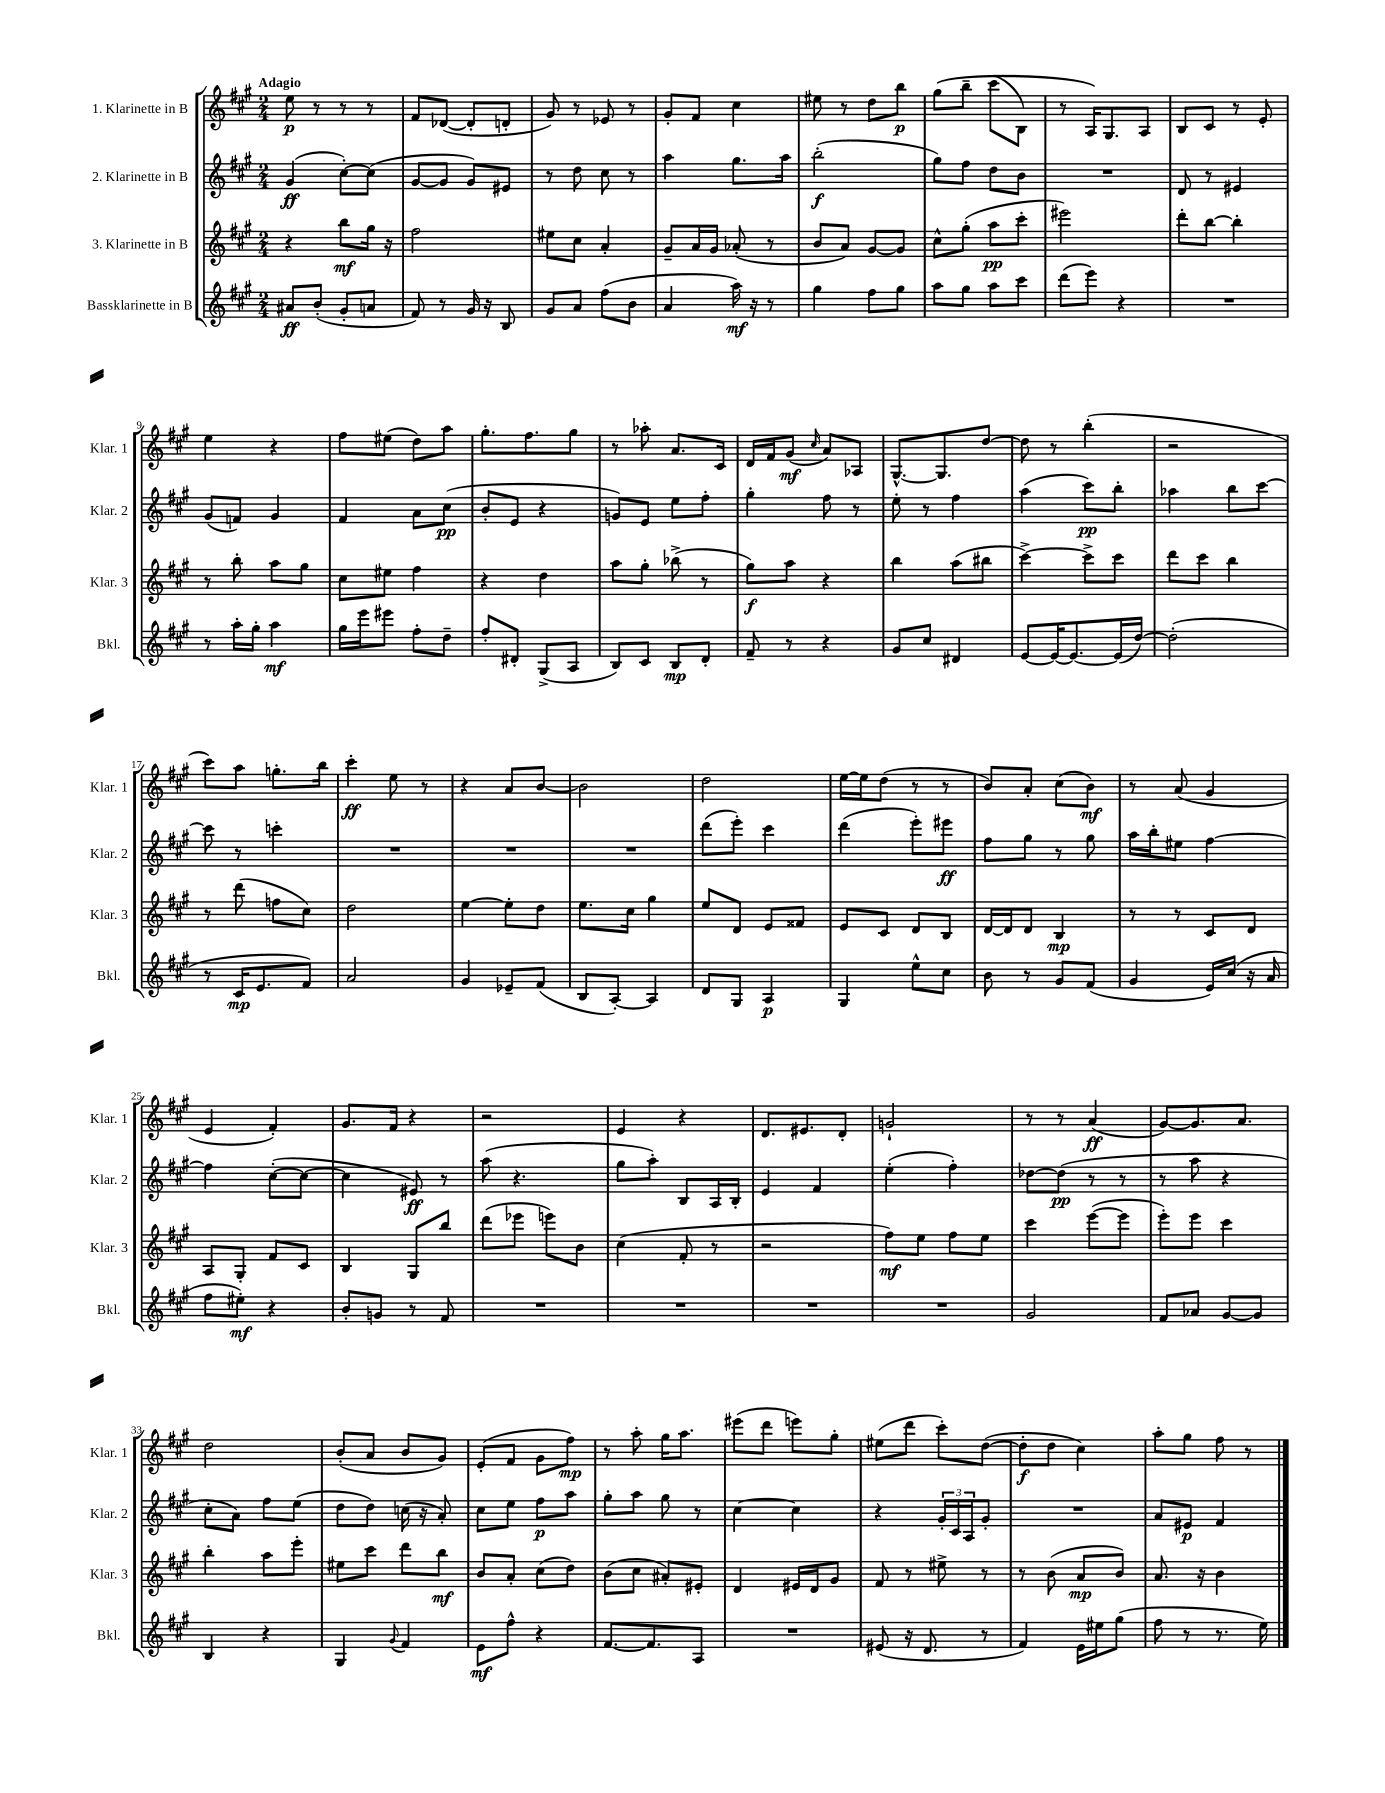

**kern	**dynam	**kern	**dynam	**kern	**dynam	**kern	**dynam
*part4	*part4	*part3	*part3	*part2	*part2	*part1	*part1
*staff4	*staff4	*staff3	*staff3	*staff2	*staff2	*staff1	*staff1
*I"Bassklarinette in B	*	*I"3. Klarinette in B	*	*I"2. Klarinette in B	*	*I"1. Klarinette in B	*
*I'Bkl.	*	*I'Klar. 3	*	*I'Klar. 2	*	*I'Klar. 1	*
*clefG2	*	*clefG2	*	*clefG2	*	*clefG2	*
*k[f#c#g#]	*	*k[f#c#g#]	*	*k[f#c#g#]	*	*k[f#c#g#]	*
*M2/4	*	*M2/4	*	*M2/4	*	*M2/4	*
=1	=1	=1	=1	=1	=1	=1	=1
!	!	!	!	!	!	!LO:TX:a:B:t=Adagio	!
8a#X/L	ff	4r	.	(4g#/	ff	8ee\	p
(8b'/J	.	.	.	.	.	8r	.
8g#'/L	.	8bb\L	mf	[8cc#'\L)	.	8r	.
8an/J	.	16gg#\Jk	.	(8cc#\J]	.	8r	.
.	.	16r	.	.	.	.	.
=2	=2	=2	=2	=2	=2	=2	=2
8f#/)	.	2ff#\	.	[8g#/L	.	8f#/L	.
8r	.	.	.	8g#/J]	.	([8d-X/J	.
16g#/	.	.	.	8g#/L)	.	8d-'/L]	.
16r	.	.	.	.	.	.	.
8B/	.	.	.	8e#X/J	.	8dn'/J	.
=3	=3	=3	=3	=3	=3	=3	=3
8g#/L	.	8ee#X\L	.	8r	.	8g#/)	.
8a/J	.	8cc#\J	.	8dd\	.	8r	.
(8ff#\L	.	4a'/	.	8cc#\	.	8e-X/	.
8b\J	.	.	.	8r	.	8r	.
=4	=4	=4	=4	=4	=4	=4	=4
4a/	.	8g#~/L	.	4aa\	.	8g#'/L	.
.	.	16a/L	.	.	.	8f#/J	.
.	.	16g#/JJ	.	.	.	.	.
16aa\)	mf	(8a-X'/	.	8.gg#\L	.	4cc#\	.
16r	.	.	.	.	.	.	.
8r	.	8r	.	.	.	.	.
.	.	.	.	16aa\Jk	.	.	.
=5	=5	=5	=5	=5	=5	=5	=5
4gg#\	.	8b/L	.	(2bb'\	f	8ee#X\	.
.	.	8a/J)	.	.	.	8r	.
8ff#\L	.	[8g#/L	.	.	.	8dd\L	.
8gg#\J	.	8g#/J]	.	.	.	8bb\J	p
=6	=6	=6	=6	=6	=6	=6	=6
8aa\L	.	8cc#^^\L	.	8gg#\L)	.	(8gg#\L	.
8gg#\J	.	(8gg#'\J	.	8ff#\J	.	8bb~\J	.
8aa\L	.	8aa\L	pp	8dd\L	.	(8ccc#\L	.
8ccc#\J	.	8ccc#'\J	.	8b\J	.	8B\J)	.
=7	=7	=7	=7	=7	=7	=7	=7
(8ddd\L	.	2eee#X\)	.	2r	.	8r	.
8eee\J)	.	.	.	.	.	16A/KL)	.
.	.	.	.	.	.	8.G#/	.
4r	.	.	.	.	.	.	.
.	.	.	.	.	.	8A/J	.
=8	=8	=8	=8	=8	=8	=8	=8
2r	.	8ddd'\L	.	8d/	.	8B/L	.
.	.	[8bb\J	.	8r	.	8c#/J	.
.	.	4bb'\]	.	4e#X/	.	8r	.
.	.	.	.	.	.	8e'/	.
!!LO:LB:g=z
=9	=9	=9	=9	=9	=9	=9	=9
8r	.	8r	.	(8g#/L	.	4ee\	.
16aa'\LL	.	8bb'\	.	8fn/J)	.	.	.
16gg#'\JJ	.	.	.	.	.	.	.
4aa\	mf	8aa\L	.	4g#/	.	4r	.
.	.	8gg#\J	.	.	.	.	.
=10	=10	=10	=10	=10	=10	=10	=10
16gg#\LL	.	8cc#\L	.	4f#/	.	8ff#\L	.
16eee\J	.	.	.	.	.	.	.
8eee#X\J	.	8ee#X\J	.	.	.	(8ee#X\J	.
8ff#'\L	.	4ff#\	.	8a\L	.	8dd\L)	.
8dd~\J	.	.	.	(8cc#\J	pp	8aa\J	.
=11	=11	=11	=11	=11	=11	=11	=11
8ff#'/L	.	4r	.	8b'/L	.	8.gg#'\L	.
8d#X'/J	.	.	.	8e/J	.	.	.
.	.	.	.	.	.	8.ff#\	.
(8G#^/L	.	4dd\	.	4r	.	.	.
8A/J	.	.	.	.	.	8gg#\J	.
=12	=12	=12	=12	=12	=12	=12	=12
8B/L)	.	8aa\L	.	8gn/L)	.	8r	.
8c#/J	.	8gg#'\J	.	8e/J	.	8aa-X'\	.
8B/L	mp	(8bb-X^\	.	8ee\L	.	8.a/L	.
8d'/J	.	8r	.	8ff#'\J	.	.	.
.	.	.	.	.	.	16c#/Jk	.
=13	=13	=13	=13	=13	=13	=13	=13
8f#~/	.	8gg#\L)	f	4gg#'\	.	16d/LL	.
.	.	.	.	.	.	16f#/J	.
8r	.	8aa\J	.	.	.	(8g#/J	mf
.	.	.	.	.	.	16qqcc#/	.
4r	.	4r	.	8ff#\	.	8a/L)	.
.	.	.	.	8r	.	8A-X/J	.
=14	=14	=14	=14	=14	=14	=14	=14
8g#/L	.	4bb\	.	8ee'\	.	[8.G#^^/L	.
8cc#/J	.	.	.	8r	.	.	.
.	.	.	.	.	.	8.G#/]	.
4d#X/	.	(8aa\L	.	4ff#\	.	.	.
.	.	8bb#X\J	.	.	.	[8dd/J	.
=15	=15	=15	=15	=15	=15	=15	=15
[8e/L	.	[4ccc#^\)	.	(4aa\	.	8dd\]	.
16e/K_	.	.	.	.	.	8r	.
8.e/_	.	.	.	.	.	.	.
.	.	8ccc#^\L]	.	8ccc#\L)	pp	(4bb'\	.
(16e/L]	.	8ccc#\J	.	8bb'\J	.	.	.
[16dd/JJ)	.	.	.	.	.	.	.
=16	=16	=16	=16	=16	=16	=16	=16
(2dd'\]	.	8ddd\L	.	4aa-X\	.	2r	.
.	.	8ccc#\J	.	.	.	.	.
.	.	4bb\	.	8bb\L	.	.	.
.	.	.	.	[8ccc#\J	.	.	.
!!LO:LB:g=z
=17	=17	=17	=17	=17	=17	=17	=17
8r	.	8r	.	8ccc#\]	.	8ccc#\L)	.
16c#/KL	mp	(8ddd\	.	8r	.	8aa\J	.
8.e/	.	.	.	.	.	.	.
.	.	8ffn\L	.	4cccn'\	.	8.ggn'\L	.
8f#/J)	.	8cc#\J)	.	.	.	.	.
.	.	.	.	.	.	16bb\Jk	.
=18	=18	=18	=18	=18	=18	=18	=18
2a/	.	2dd\	.	2r	.	4ccc#'\	ff
.	.	.	.	.	.	8ee\	.
.	.	.	.	.	.	8r	.
=19	=19	=19	=19	=19	=19	=19	=19
4g#/	.	[4ee\	.	2r	.	4r	.
8e-X~/L	.	8ee'\L]	.	.	.	8a/L	.
(8f#/J	.	8dd\J	.	.	.	[8b/J	.
=20	=20	=20	=20	=20	=20	=20	=20
8B/L	.	8.ee\L	.	2r	.	2b\]	.
[8A'/J)	.	.	.	.	.	.	.
.	.	16cc#\Jk	.	.	.	.	.
4A/]	.	4gg#\	.	.	.	.	.
=21	=21	=21	=21	=21	=21	=21	=21
8d/L	.	8ee/L	.	(8ddd\L	.	2dd\	.
8G#/J	.	8d/J	.	8eee'\J)	.	.	.
4A/	p	8e/L	.	4ccc#\	.	.	.
.	.	8f##X/J	.	.	.	.	.
=22	=22	=22	=22	=22	=22	=22	=22
4G#/	.	8e/L	.	(4ddd\	.	[16ee\LL	.
.	.	.	.	.	.	16ee\J]	.
.	.	8c#/J	.	.	.	(8dd\J	.
8ee^^\L	.	8d/L	.	8eee'\L)	.	8r	.
8cc#\J	.	8B/J	.	8eee#X\J	ff	8r	.
=23	=23	=23	=23	=23	=23	=23	=23
8b\	.	[16d/LL	.	8ff#\L	.	8b/L)	.
.	.	16d/J]	.	.	.	.	.
8r	.	8d/J	.	8gg#\J	.	8a'/J	.
8g#/L	.	4B/	mp	8r	.	(8cc#\L	.
(8f#/J	.	.	.	8gg#\	.	8b\J)	mf
=24	=24	=24	=24	=24	=24	=24	=24
4g#/	.	8r	.	16aa\LL	.	8r	.
.	.	.	.	16bb'\J	.	.	.
.	.	8r	.	8ee#X\J	.	(8a/	.
16e/LL)	.	8c#/L	.	[4ff#\	.	4g#/	.
(16cc#/JJ	.	.	.	.	.	.	.
16r	.	8d/J	.	.	.	.	.
16a/	.	.	.	.	.	.	.
!!LO:LB:g=z
=25	=25	=25	=25	=25	=25	=25	=25
8ff#\L	.	8A/L	.	4ff#\]	.	4e/	.
8ee#X'\J)	mf	8G#'/J	.	.	.	.	.
4r	.	8f#/L	.	([8cc#'\L	.	4f#'/)	.
.	.	8c#/J	.	8cc#\J_	.	.	.
=26	=26	=26	=26	=26	=26	=26	=26
8b'/L	.	4B/	.	4cc#\]	.	8.g#/L	.
8gn/J	.	.	.	.	.	.	.
.	.	.	.	.	.	16f#/Jk	.
8r	.	8G#/L	.	8e#X/)	ff	4r	.
8f#/	.	8bb/J	.	8r	.	.	.
=27	=27	=27	=27	=27	=27	=27	=27
2r	.	(8ddd\L	.	(8aa\	.	2r	.
.	.	8eee-X\J	.	4.r	.	.	.
.	.	8eeen\L)	.	.	.	.	.
.	.	8b\J	.	.	.	.	.
=28	=28	=28	=28	=28	=28	=28	=28
2r	.	(4cc#\	.	8gg#\L	.	4e/	.
.	.	.	.	8aa'\J)	.	.	.
.	.	8f#'/	.	8B/L	.	4r	.
.	.	8r	.	16A/L	.	.	.
.	.	.	.	16B'/JJ	.	.	.
=29	=29	=29	=29	=29	=29	=29	=29
2r	.	2r	.	4e/	.	8.d/L	.
.	.	.	.	.	.	8.e#X/	.
.	.	.	.	4f#/	.	.	.
.	.	.	.	.	.	8d'/J	.
=30	=30	=30	=30	=30	=30	=30	=30
2r	.	8ff#\L)	mf	(4ee'\	.	2gn`/	.
.	.	8ee\J	.	.	.	.	.
.	.	8ff#\L	.	4ff#'\)	.	.	.
.	.	8ee\J	.	.	.	.	.
=31	=31	=31	=31	=31	=31	=31	=31
2g#/	.	4ccc#\	.	[8dd-X\L	.	8r	.
.	.	.	.	(8dd-\J]	pp	8r	.
.	.	([8eee\L	.	8r	.	(4a/	ff
.	.	8eee\J]	.	8r	.	.	.
=32	=32	=32	=32	=32	=32	=32	=32
8f#/L	.	8eee'\L)	.	8r	.	[8g#/L)	.
8a-X/J	.	8eee\J	.	8aa\	.	8.g#/]	.
[8g#/L	.	4ccc#\	.	4r	.	.	.
.	.	.	.	.	.	8.a/J	.
8g#/J]	.	.	.	.	.	.	.
!!LO:LB:g=z
=33	=33	=33	=33	=33	=33	=33	=33
4B/	.	4bb'\	.	8cc#'\L	.	2dd\	.
.	.	.	.	8a\J)	.	.	.
4r	.	8aa\L	.	8ff#\L	.	.	.
.	.	8eee'\J	.	(8ee\J	.	.	.
=34	=34	=34	=34	=34	=34	=34	=34
4G#/	.	8ee#X\L	.	8dd\L	.	(8b'/L	.
.	.	8ccc#\J	.	8dd\J)	.	8a/J	.
8qqg#/	.	.	.	.	.	.	.
4f#/	.	8ddd\L	.	(16ccn\	.	8b/L	.
.	.	.	.	16r	.	.	.
.	.	8bb\J	mf	8a'/)	.	8g#/J)	.
=35	=35	=35	=35	=35	=35	=35	=35
8e\L	mf	8b/L	.	8cc#\L	.	(8e'/L	.
8ff#^^\J	.	8a'/J	.	8ee\J	.	8f#/J	.
4r	.	(8cc#\L	.	8ff#\L	p	8g#\L	.
.	.	8dd\J)	.	8aa\J	.	8ff#\J)	mp
=36	=36	=36	=36	=36	=36	=36	=36
[8.f#/L	.	(8b\L	.	8gg#'\L	.	8r	.
.	.	8cc#\J	.	8aa\J	.	8aa'\	.
8.f#/]	.	.	.	.	.	.	.
.	.	8a#X'/L)	.	8gg#\	.	16gg#\KL	.
.	.	.	.	.	.	8.aa\J	.
8A/J	.	8e#X'/J	.	8r	.	.	.
=37	=37	=37	=37	=37	=37	=37	=37
2r	.	4d/	.	[4cc#\	.	(8eee#X\L	.
.	.	.	.	.	.	8ddd\J	.
.	.	16e#X/LL	.	4cc#\]	.	8eeen\L)	.
.	.	16d/J	.	.	.	.	.
.	.	8g#/J	.	.	.	8gg#'\J	.
=38	=38	=38	=38	=38	=38	=38	=38
(8e#X/	.	8f#/	.	4r	.	(8ee#X\L	.
16r	.	8r	.	.	.	8ddd\J	.
8.d/	.	.	.	.	.	.	.
.	.	8ee#X^\	.	24g#'/LL	.	8ccc#'\L)	.
.	.	.	.	24c#/	.	.	.
.	.	.	.	24A/J	.	.	.
8r	.	8r	.	8g#'/J	.	([8dd\J	.
=39	=39	=39	=39	=39	=39	=39	=39
4f#/)	.	8r	.	2r	.	8dd'\L]	f
.	.	(8b\	.	.	.	8dd\J	.
16e\LL	.	8a/L	mp	.	.	4cc#\)	.
16ee#X\J	.	.	.	.	.	.	.
(8gg#\J	.	8b/J)	.	.	.	.	.
=40	=40	=40	=40	=40	=40	=40	=40
8ff#\	.	8.a/	.	8a/L	.	8aa'\L	.
8r	.	.	.	8e#X/J	p	8gg#\J	.
.	.	16r	.	.	.	.	.
8.r	.	4b\	.	4f#/	.	8ff#\	.
.	.	.	.	.	.	8r	.
16ee\)	.	.	.	.	.	.	.
==	==	==	==	==	==	==	==
*-	*-	*-	*-	*-	*-	*-	*-
